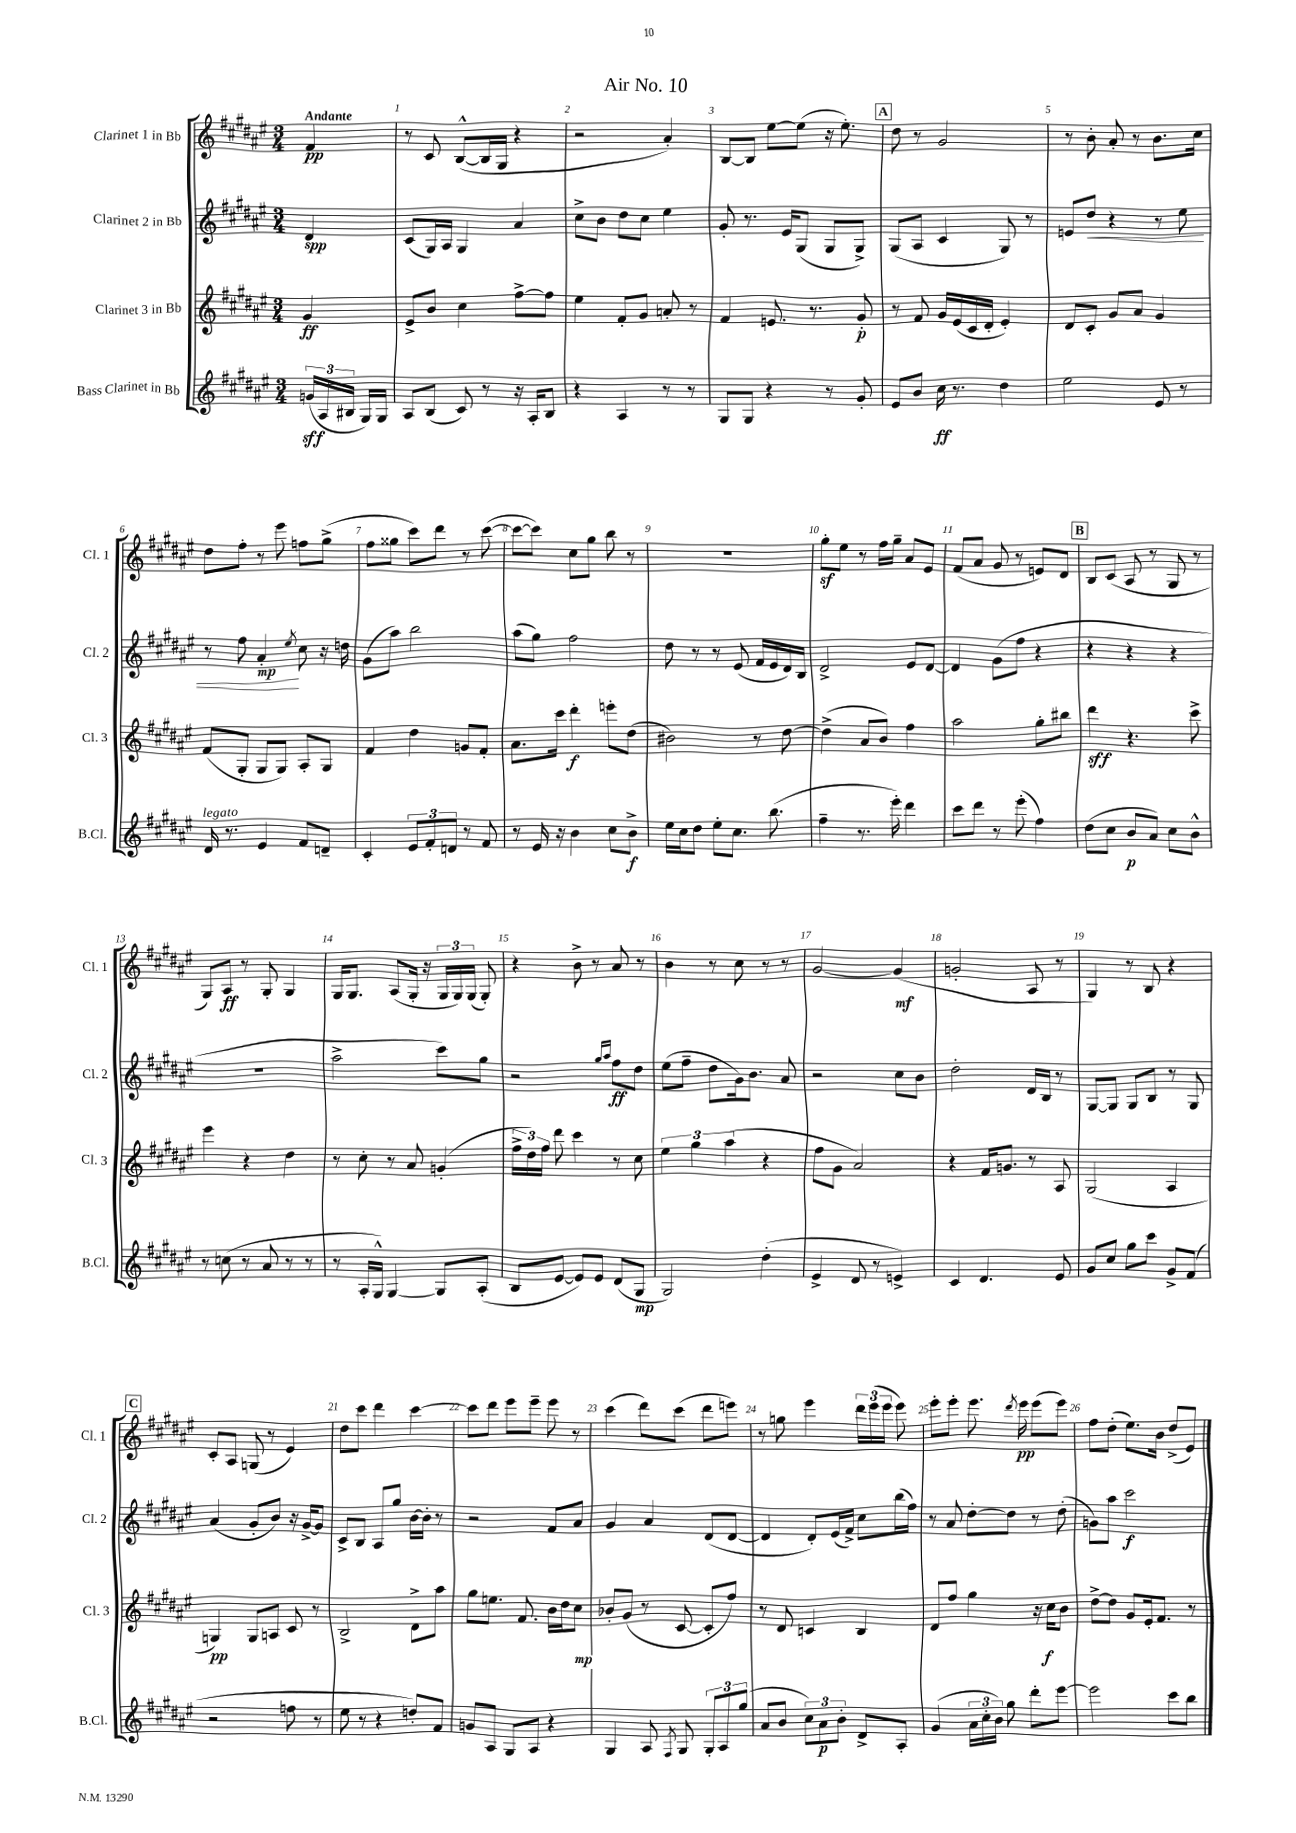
\header { title = "Air No. 10" }
<<
\new StaffGroup <<
\new Staff = "s0" \with { instrumentName = "Clarinet 1 in Bb" shortInstrumentName = "Cl. 1" } {
    \clef treble \key fis \major \numericTimeSignature \time 3/4 \partial 4 \tempo "Andante"
    \autoBeamOff fis'4\pp |
    r8 cis'8 b8[~-^( b16 gis16] r4 |
    r2 ais'4-.) |
    b8[~ b8] eis''8[~ eis''8]( r16 eis''8.-.) |
    \mark \markup { \box "A" } dis''8 r8 gis'2 |
    r8 b'8-. ais'8-. r8 b'8.[ cis''16] |
    dis''8[ fis''8]-. r8 eis'''8 f''8[ gis''8]->( |
    fis''8[ gisis''8] cis'''8[) dis'''8] r8 cis'''8~( |
    cis'''8[~ cis'''8]) cis''8[ gis''8] b''8 r8 |
    R2. |
    gis''8[-.\sf eis''8] r8 fis''16[ gis''16]-- ais'8[ eis'8] |
    fis'8[( ais'8] gis'8 r8 e'8[) dis'8] |
    \mark \markup { \box "B" } b8[ cis'8]( ais8 r8 gis8 r8 |
    gis8[) ais8]\ff r8 gis8-. gis4 |
    gis16[ gis8.] ais8[( gis16]-. r16 \tuplet 3/2 { gis16[ gis16) gis16]( } gis8-.) |
    r4 b'8-> r8 ais'8 r8 |
    b'4 r8 cis''8 r8 r8 |
    gis'2~ gis'4\mf( |
    g'2-. ais8 r8 |
    gis4) r8 b8 r4 |
    \mark \markup { \box "C" } cis'8[-. ais8] g8( r8 eis'4) |
    dis''8[ cis'''8] dis'''4 cis'''4~ |
    cis'''8[ dis'''8] eis'''8[ eis'''8]-- eis'''8 r8 |
    cis'''4( dis'''8[) cis'''8]( dis'''8[ e'''8]) |
    r8 g''8 eis'''4 \tuplet 3/2 { dis'''16[ eis'''16( eis'''16] } eis'''8) |
    eis'''8[-. eis'''8]-. eis'''8. \acciaccatura { dis'''8 } eis'''16\pp eis'''8[( eis'''8]) |
    fis''8[ dis''8]-.( eis''8.[) b'16] dis''8[->( eis'8]) \bar "|." |
}
\new Staff = "s1" \with { instrumentName = "Clarinet 2 in Bb" shortInstrumentName = "Cl. 2" } {
    \clef treble \key fis \major \numericTimeSignature \time 3/4 \partial 4
    \autoBeamOff dis'4\spp |
    cis'8[( gis16) ais16] gis4 ais'4 |
    cis''8[-> b'8] dis''8[ cis''8] eis''4 |
    gis'8-. r8. eis'16[ gis8]( gis8[ gis8]->) |
    \mark \markup { \box "A" } gis8[( ais8] cis'4 gis8) r8 |
    e'8[ dis''8]\< r4 r8 eis''8 |
    r8 fis''8 ais'4-.\mp\! \acciaccatura { eis''8 } cis''8 r16 d''16 |
    gis'8[( ais''8]) b''2 |
    ais''8[( gis''8]) fis''2 |
    dis''8 r8 r8 eis'8( fis'16[ eis'16 dis'16) b16] |
    dis'2-> eis'8[ dis'8]~ |
    dis'4 gis'8[( fis''8] r4 |
    \mark \markup { \box "B" } r4 r4 r4 |
    R2. |
    ais''2-> cis'''8[) gis''8] |
    r2 \grace { gis''16[ ais''16] } fis''8[\ff dis''8] |
    eis''8[( fis''8]-- dis''8[ gis'16) b'8.] ais'8 |
    r2 cis''8[ b'8] |
    dis''2-. dis'16[ b16] r8 |
    gis8[~ gis8] gis8[ b8] r8 gis8 |
    \mark \markup { \box "C" } ais'4( gis'8[-. b'8]) r16 gis'16[~-> gis'8] |
    cis'8[-> b8] ais8[ gis''8] b'16[~ b'16]-. r8 |
    r2 fis'8[ ais'8] |
    gis'4 ais'4 dis'8[( dis'8]~ |
    dis'4 dis'8[-.) eis'16( fis'16]->) cis''8[ b''16( fis''16]) |
    r8 ais'8 dis''8[~-. dis''8] r8 dis''8-.( |
    g'8[) ais''8] cis'''2\f \bar "|." |
}
\new Staff = "s2" \with { instrumentName = "Clarinet 3 in Bb" shortInstrumentName = "Cl. 3" } {
    \clef treble \key fis \major \numericTimeSignature \time 3/4 \partial 4
    \autoBeamOff gis'4\ff |
    eis'8[-> b'8] cis''4 fis''8[~-> fis''8] |
    eis''4 fis'8[-. gis'8] a'8-. r8 |
    fis'4 e'8. r8. gis'8-.\p |
    \mark \markup { \box "A" } r8 fis'8 gis'16[ eis'16( cis'16 dis'16]-. eis'4-.) |
    dis'8[ cis'8]-. gis'8[ ais'8] gis'4 |
    fis'8[( gis8]-. gis8[ gis8]) ais8[-. gis8] |
    fis'4 dis''4 g'8[ fis'8]-. |
    ais'8.[ cis'''16] dis'''4-.\f e'''8[-. dis''8]( |
    bis'2) r8 dis''8~ |
    dis''4->( ais'8[ b'8]) fis''4 |
    ais''2 gis''8[-. bis''8] |
    \mark \markup { \box "B" } dis'''4\sff r4. cis'''8-> |
    eis'''4 r4 dis''4 |
    r8 cis''8-. r8 ais'8 g'4-.( |
    \tuplet 3/2 { fis''16[-> dis''16) fis''16] } dis'''8 cis'''4 r8 cis''8 |
    \tuplet 3/2 { eis''4 gis''4 ais''4( } r4 |
    fis''8[ gis'8] ais'2) |
    r4 fis'16[ g'8.] r8 ais8 |
    gis2( ais4 |
    \mark \markup { \box "C" } g4\pp) g8[ a8] cis'8 r8 |
    b2-> dis'8[-> ais''8] |
    gis''8[ e''8.] fis'8. b'16[ dis''16 cis''8]\mp |
    bes'8[-. gis'8]( r8 cis'8~ cis'8[-. fis''8]) |
    r8 dis'8 c'4 b4 |
    dis'8[ fis''8] gis''4 r16 cis''16[\f b'8] |
    dis''8[~-> dis''8] gis'8[ eis'16-. fis'8.] r8 \bar "|." |
}
\new Staff = "s3" \with { instrumentName = "Bass Clarinet in Bb" shortInstrumentName = "B.Cl." } {
    \clef treble \key fis \major \numericTimeSignature \time 3/4 \partial 4
    \autoBeamOff \tuplet 3/2 { g'16[\sff( ais16 bis16] } gis16[) gis16] |
    ais8[ b8]( cis'8) r8 r16 ais16[-. b8] |
    r4 ais4 r8 r8 |
    gis8[ gis8] r4 r8 gis'8-. |
    \mark \markup { \box "A" } eis'8[ b'8] cis''16\ff r8. dis''4 |
    eis''2 eis'8 r8 |
    dis'16^\markup { \italic "legato" } r8. eis'4 fis'8[ d'8]-- |
    cis'4-. \tuplet 3/2 { eis'8[ fis'8-. d'8] } r8 fis'8 |
    r8 eis'16 r16 b'4 cis''8[ b'8]->\f |
    eis''16[ cis''16 dis''8] eis''8[-. cis''8.] b''8.( |
    fis''4-- r8. eis'''16-.) dis'''4 |
    cis'''8[ dis'''8] r8 eis'''8-.( fis''4) |
    \mark \markup { \box "B" } dis''8[( cis''8] b'8[\p ais'8]) cis''8[ b'8]-^ |
    r8 c''8( r8 ais'8 r8 r8 |
    r8 ais16[-. gis16]-^) gis4~ gis8[ ais8]-.( |
    b8[ eis'8]~ eis'8[) eis'8] dis'8[( gis8]\mp |
    gis2) dis''4-.( |
    eis'4-> dis'8 r8 e'4->) |
    cis'4 dis'4. eis'8 |
    gis'8[ cis''8] gis''8[ cis'''8] gis'8[-> fis'8]( |
    \mark \markup { \box "C" } r2 f''8 r8 |
    eis''8 r8 r4 d''8[-.) fis'8] |
    g'8[ ais8] gis8[ ais8] r4 |
    gis4 ais8 \acciaccatura { fis8 } gis8 \tuplet 3/2 { gis8[-. ais8 gis''8]( } |
    ais'8[ b'8] \tuplet 3/2 { cis''8[) ais'8\p b'8]-. } dis'8[-> ais8]-. |
    gis'4( \tuplet 3/2 { ais'16[ cis''16-. b'16]) } gis''8 dis'''8[-. eis'''8]~ |
    eis'''2 cis'''8[ b''8] \bar "|." |
}
>>
>>
\layout { \context { \Score \override BarNumber.break-visibility = ##(#f #t #t) barNumberVisibility = #all-bar-numbers-visible } }
